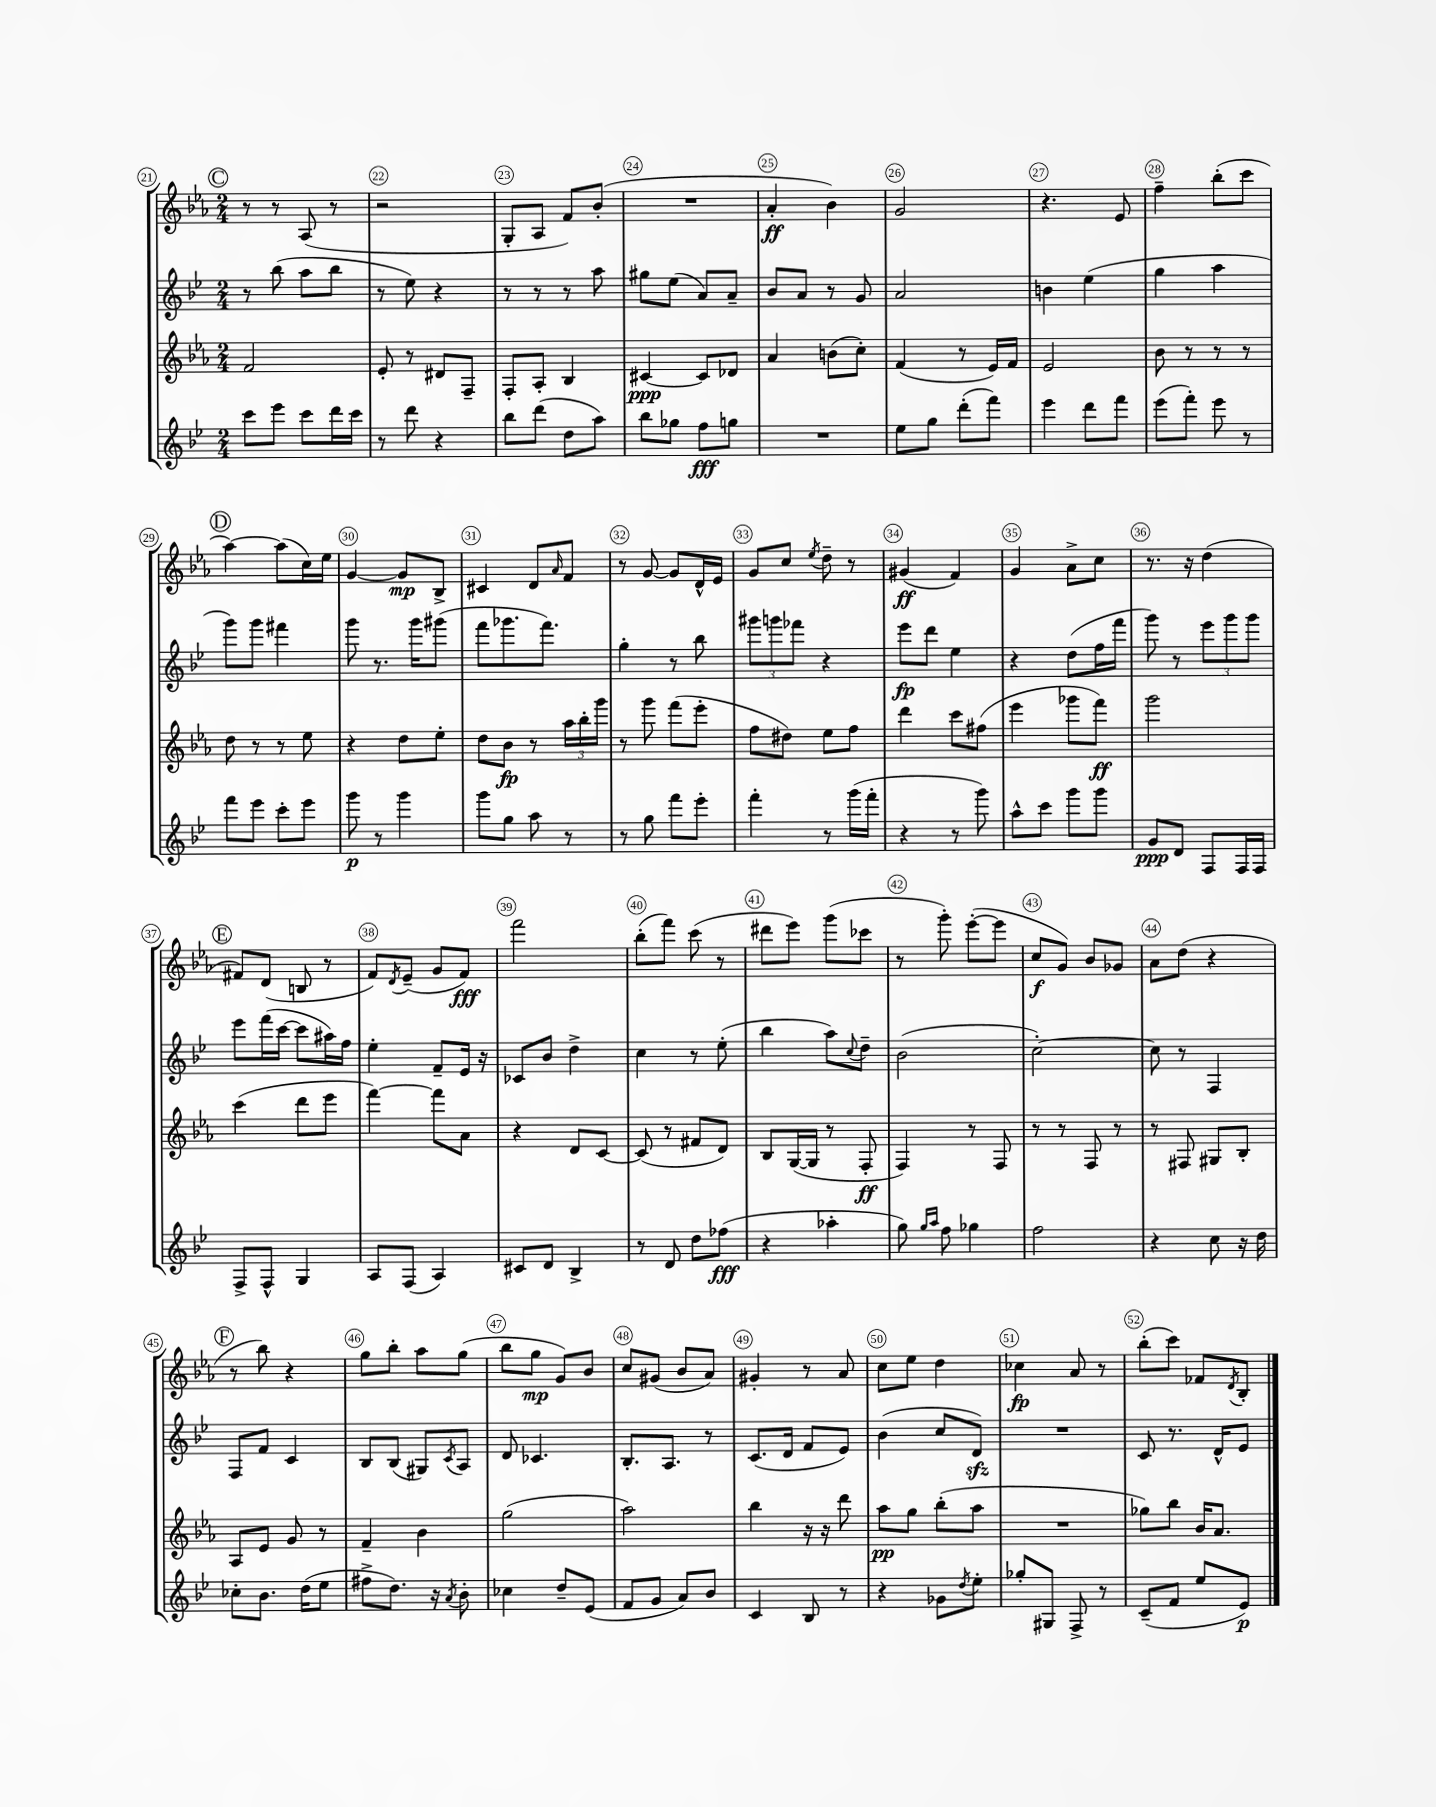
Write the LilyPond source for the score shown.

<<
\new StaffGroup <<
\new Staff = "s0" {
    \clef treble \key ees \major \numericTimeSignature \time 2/4
    \mark \markup { \circle "C" } r8 r8 aes8( r8 |
    r2 |
    g8-. aes8 f'8) bes'8-.( |
    R2 |
    aes'4-.\ff bes'4) |
    g'2 |
    r4. ees'8 |
    f''4-- bes''8-.( c'''8 |
    \mark \markup { \circle "D" } aes''4~) aes''8( c''16) ees''16 |
    g'4~ g'8\mp bes8-> |
    cis'4 d'8 \grace { aes'16 } f'8 |
    r8 g'8~ g'8 d'16-^ ees'16 |
    g'8 c''8 \acciaccatura { ees''8 } d''8-- r8 |
    gis'4\ff( f'4) |
    g'4 aes'8-> c''8 |
    r8. r16 d''4( |
    \mark \markup { \circle "E" } fis'8) d'8( b8 r8 |
    f'8) \acciaccatura { d'8 } ees'8--( g'8 f'8\fff) |
    f'''2 |
    bes''8-.( f'''8) c'''8( r8 |
    dis'''8 ees'''8) g'''8( ces'''8 |
    r8 g'''8-.) ees'''8~-.( ees'''8 |
    c''8\f g'8) bes'8 ges'8 |
    aes'8 d''8( r4 |
    \mark \markup { \circle "F" } r8 bes''8) r4 |
    g''8 bes''8-. aes''8 g''8( |
    bes''8 g''8\mp g'8) bes'8 |
    c''8 gis'8( bes'8 aes'8) |
    gis'4-. r8 aes'8 |
    c''8 ees''8 d''4 |
    ces''4\fp aes'8 r8 |
    bes''8-.( c'''8) fes'8 \acciaccatura { d'8 } bes8-. \bar "|." |
}
\new Staff = "s1" {
    \clef treble \key bes \major \numericTimeSignature \time 2/4
    \mark \markup { \circle "C" } r8 bes''8( a''8 bes''8 |
    r8 ees''8) r4 |
    r8 r8 r8 a''8 |
    gis''8 ees''8( a'8) a'8-- |
    bes'8 a'8 r8 g'8 |
    a'2 |
    b'4 ees''4( |
    g''4 a''4 |
    \mark \markup { \circle "D" } g'''8) g'''8 fis'''4 |
    g'''8 r8. g'''16 gis'''8( |
    f'''8 ges'''8. f'''8.) |
    g''4-. r8 bes''8 |
    \tuplet 3/2 { gis'''8 g'''8 fes'''8 } r4 |
    ees'''8\fp d'''8 ees''4 |
    r4 d''8( f''16 f'''16 |
    g'''8) r8 \tuplet 3/2 { ees'''8 g'''8 g'''8 } |
    \mark \markup { \circle "E" } ees'''8 f'''16( c'''16~ c'''8 ais''16) f''16 |
    ees''4-. f'8-- ees'16 r16 |
    ces'8 bes'8 d''4-> |
    c''4 r8 ees''8-.( |
    bes''4 a''8) \appoggiatura { c''8 } d''8-- |
    bes'2( |
    c''2~-.) |
    c''8 r8 f4 |
    \mark \markup { \circle "F" } f8 f'8 c'4 |
    bes8 bes8( gis8) \acciaccatura { c'8 } a8 |
    d'8 ces'4. |
    bes8.-. a8. r8 |
    c'8.( d'16 f'8 ees'8) |
    bes'4( c''8 d'8\sfz) |
    R2 |
    c'8 r8. d'16-^ ees'8 \bar "|." |
}
\new Staff = "s2" {
    \clef treble \key ees \major \numericTimeSignature \time 2/4
    \mark \markup { \circle "C" } f'2 |
    ees'8-. r8 dis'8 f8-- |
    f8-. aes8-. bes4 |
    cis'4~\ppp cis'8 des'8 |
    aes'4 b'8( c''8-.) |
    f'4( r8 ees'16) f'16 |
    ees'2 |
    bes'8 r8 r8 r8 |
    \mark \markup { \circle "D" } d''8 r8 r8 ees''8 |
    r4 d''8 ees''8-. |
    d''8 bes'8\fp r8 \tuplet 3/2 { aes''16 bes''16-. g'''16 } |
    r8 g'''8 f'''8( ees'''8-. |
    f''8 dis''8) ees''8 f''8 |
    d'''4 c'''8 fis''8( |
    ees'''4 ges'''8 f'''8\ff) |
    g'''2 |
    \mark \markup { \circle "E" } c'''4( d'''8 ees'''8 |
    f'''4~) f'''8 aes'8 |
    r4 d'8 c'8~ |
    c'8( r8 fis'8 d'8) |
    bes8 g16~( g16 r8 f8-.\ff |
    f4) r8 f8 |
    r8 r8 f8 r8 |
    r8 fis8 gis8 bes8-. |
    \mark \markup { \circle "F" } aes8 ees'8 g'8 r8 |
    f'4-- bes'4 |
    g''2( |
    aes''2) |
    bes''4 r16 r16 d'''8 |
    aes''8\pp g''8 bes''8-.( aes''8 |
    R2 |
    ges''8) bes''8 bes'16 aes'8. \bar "|." |
}
\new Staff = "s3" {
    \clef treble \key bes \major \numericTimeSignature \time 2/4
    \mark \markup { \circle "C" } c'''8 ees'''8 c'''8 d'''16 c'''16 |
    r8 d'''8 r4 |
    bes''8 d'''8( d''8 a''8) |
    bes''8 ges''8 f''8\fff g''8 |
    R2 |
    ees''8 g''8 d'''8-.( f'''8) |
    ees'''4 d'''8 f'''8 |
    ees'''8( f'''8-.) ees'''8 r8 |
    \mark \markup { \circle "D" } f'''8 ees'''8 c'''8-. ees'''8 |
    g'''8\p r8 g'''4 |
    g'''8 g''8 a''8 r8 |
    r8 g''8 f'''8 ees'''8-. |
    f'''4-. r8 g'''16( f'''16-. |
    r4 r8 g'''8) |
    a''8-^ c'''8 g'''8 g'''8 |
    g'8\ppp d'8 f8 f16 f16 |
    \mark \markup { \circle "E" } f8-> f8-^ g4 |
    a8 f8( a4) |
    cis'8 d'8 bes4-> |
    r8 d'8 d''8 fes''8\fff( |
    r4 aes''4-. |
    g''8) \grace { g''16 a''16 } f''8 ges''4 |
    f''2 |
    r4 c''8 r16 d''16 |
    \mark \markup { \circle "F" } ces''8-. bes'8. d''16( ees''8 |
    fis''8-> d''8.) r16 \acciaccatura { a'8 } bes'8-. |
    ces''4 d''8-- ees'8( |
    f'8 g'8 a'8) bes'8 |
    c'4 bes8 r8 |
    r4 ges'8 \acciaccatura { d''8 } ees''8-. |
    ges''8-. gis8 f8-> r8 |
    c'8--( f'8 ees''8 ees'8\p) \bar "|." |
}
>>
>>
\layout { \context { \Score currentBarNumber = #21 \override BarNumber.break-visibility = ##(#f #t #t) barNumberVisibility = #all-bar-numbers-visible \override BarNumber.stencil = #(make-stencil-circler 0.1 0.3 ly:text-interface::print) } }
